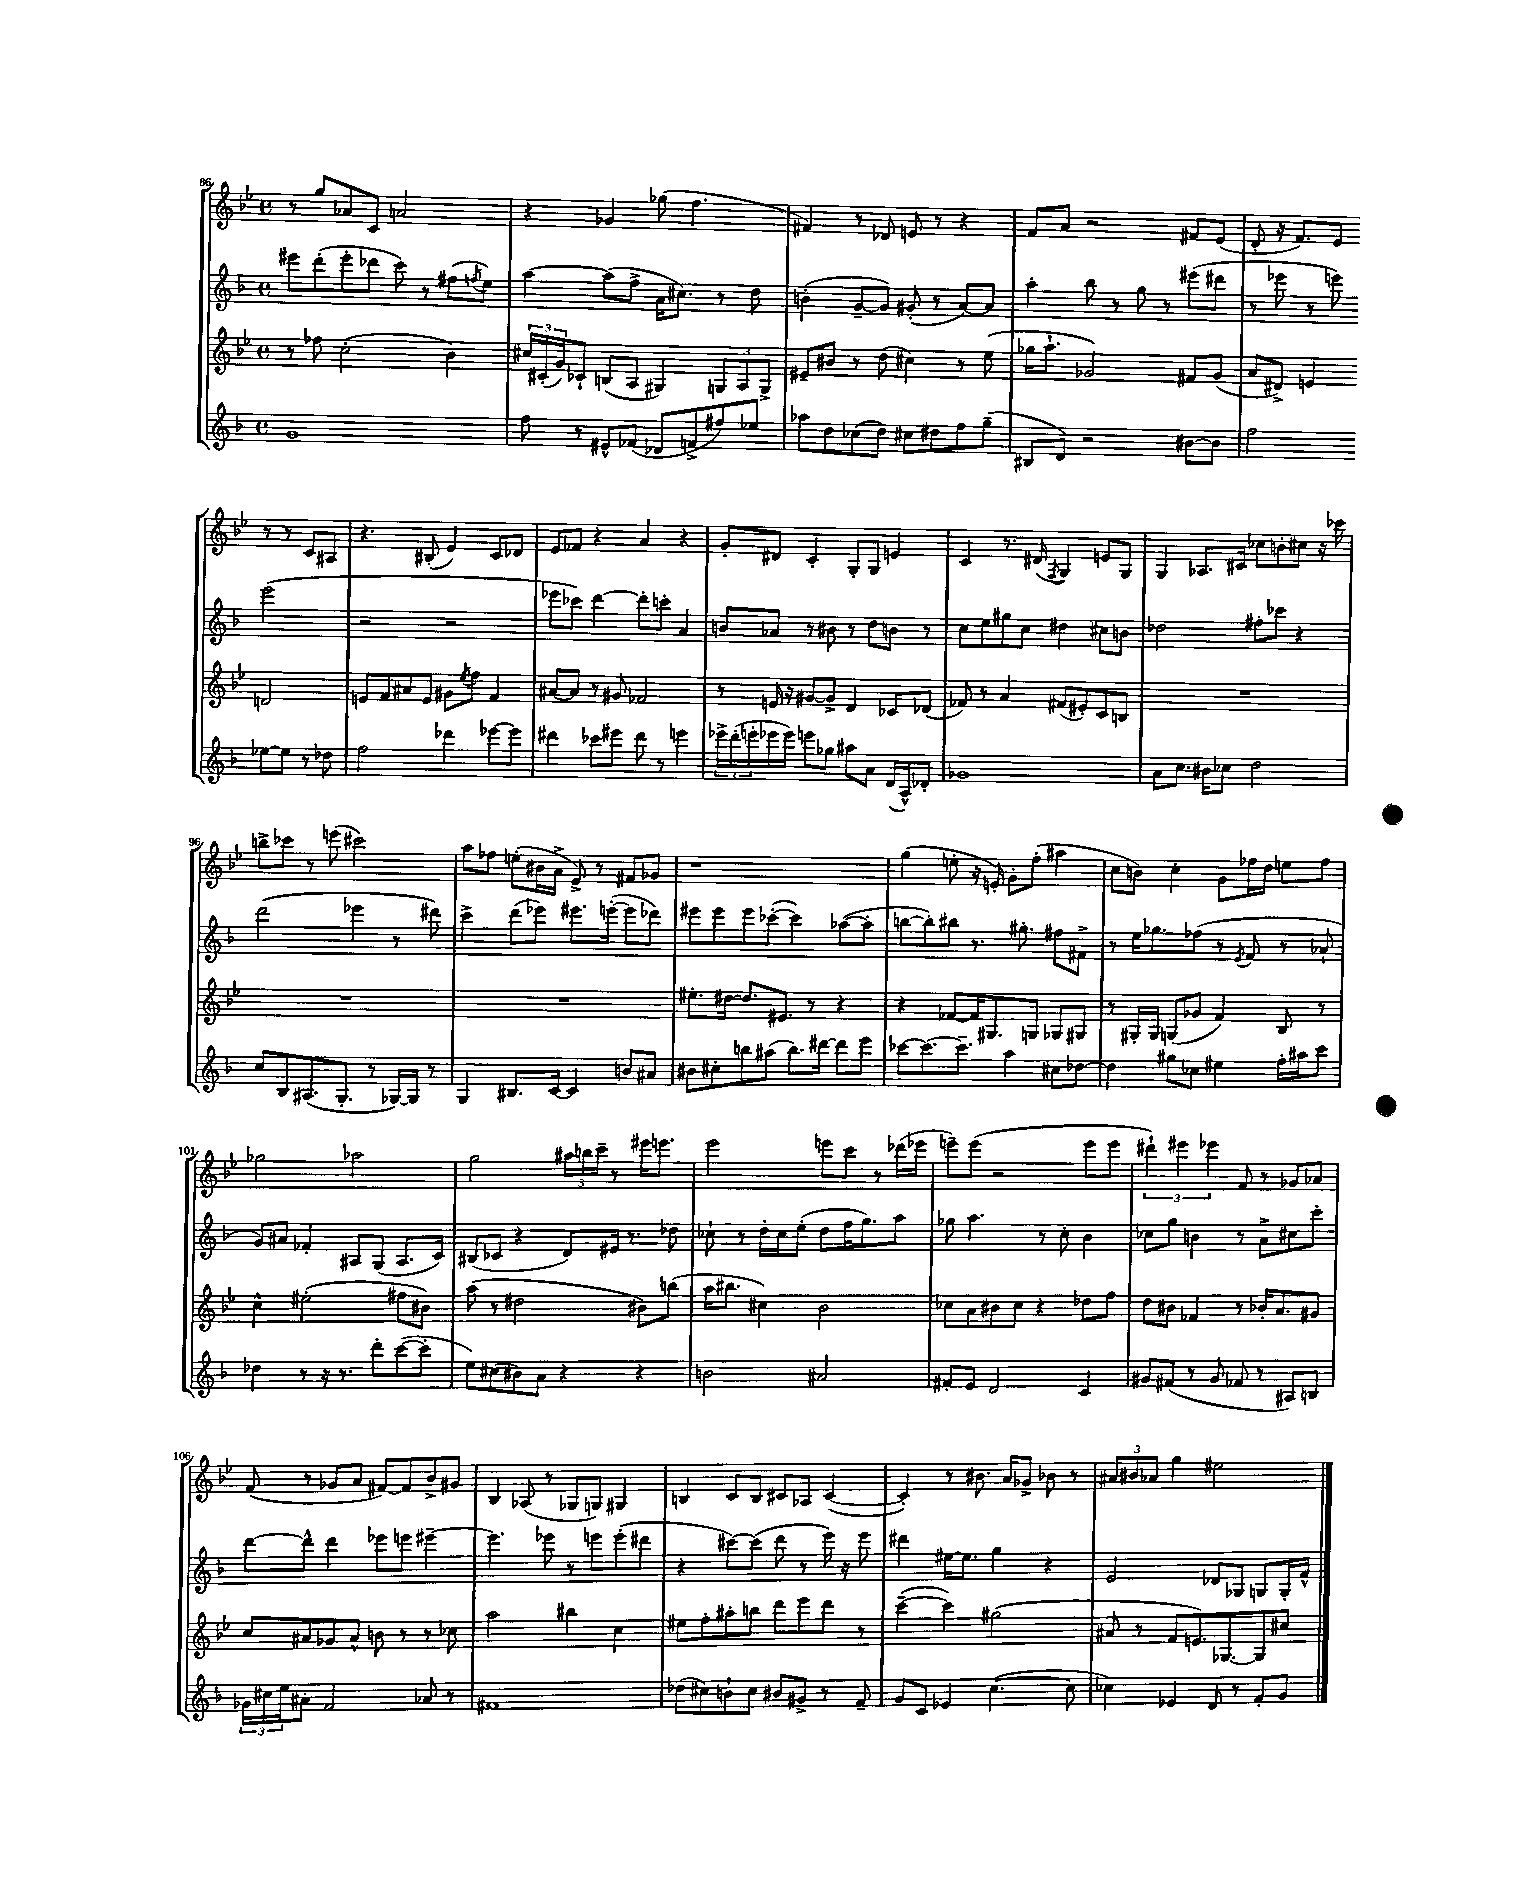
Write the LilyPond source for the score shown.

<<
\new StaffGroup <<
\new Staff = "s0" {
    \clef treble \key bes \major \defaultTimeSignature \time 4/4
    r8 g''8 aes'8 c'8 a'2 |
    r4 ges'4 ges''8( f''4. |
    fis'4) r8 des'8 e'8 r8 r4 |
    f'8 a'8 r2 fis'8 ees'8( |
    d'8-. r16 f'8.) ees'8 r8 r8 c'8 ais8 |
    r4. bis8-.( ees'4) c'8 des'8 |
    ees'8 fes'8 r4 a'4 r4 |
    g'8-. dis'8 c'4-. g8-. g8 e'4 |
    c'4 r8. dis'16( \acciaccatura { f8 } g4) e'8 g8 |
    g4 aes8. cis'16 ces''8 b'8-. cis''8 r16 ces'''16 |
    b''8-> ces'''8 r8 e'''8( cis'''2) |
    a''8 fes''8 e''8-.( bis'16 a'16-> ees'8->) r8 fis'8 ges'8 |
    r1 |
    g''4( e''8-. r16 e'16-.) g'8-. f''8-.( ais''4 |
    c''8 b'8) c''4-. g'8 fes''16 d''16 e''8 fes''8 |
    ges''2 aes''2 |
    g''2 \tuplet 3/2 { ais''16 b''16 c'''16-- } r8 eis'''16 e'''8. |
    ees'''2 e'''8 c'''8 r8 des'''16( ees'''16 |
    e'''8--) e'''8( r2 e'''8 e'''8 |
    \tuplet 3/2 { dis'''4-!) eis'''4 ees'''4 } f'8 r8 ges'8 aes'8 |
    f'8( r8 ges'8 a'8 fis'8~) fis'8 bes'8-> gis'8 |
    bes4 aes8( r8 ges8 g8) gis4 |
    b4 c'8 b8 cis'8 aes8 cis'4~( |
    cis'4-.) r8 bis'8. a'16 ges'8-> bes'8 r8 |
    \tuplet 3/2 { ais'8 bis'8 aes'8 } g''4 eis''2 \bar "|." |
}
\new Staff = "s1" {
    \clef treble \key f \major \defaultTimeSignature \time 4/4
    eis'''8 d'''8-.( eis'''8-. des'''8 c'''8) r8 fis''8( \acciaccatura { f''8 } e''8) |
    a''4~ a''8( f''8-> a'16 cis''8.) r8 d''8 |
    b'4-.( g'8~-- g'8) gis'8-.( r8 a'8~) a'8 |
    a''4-. bes''8 r8 g''8 r8 eis'''8( dis'''8 |
    r8 ees'''8 r8 e'''8) e'''2( |
    r2 r2 |
    ees'''8 ces'''8) d'''4~ d'''8-. c'''8-. a'4 |
    b'8 aes'8 r8 bis'8 r8 d''8 b'8 r8 |
    c''8 e''8 gis''8 c''8 dis''4 cis''8 b'8 |
    des''2 fis''8-. ces'''8 r4 |
    d'''2( ees'''4 r8 dis'''8) |
    c'''4-> d'''8( ees'''8) eis'''8. e'''16~-.( e'''8 des'''8) |
    eis'''8 eis'''8 eis'''8 ces'''8~-.( ces'''4) aes''8~( aes''8-. |
    b''8~ b''8-.) bis''8 r8. gis''8.-. fis''8 fis'8-> |
    r8 e''16 ges''8. fes''8( r8 \acciaccatura { e'8 } f'8 r8 aes'8-! |
    g'8) ais'8 fes'4-. ais8 g8( ais8. c'16) |
    bis8( ces'8 r4 d'8) eis'16 r8. des''8 |
    ces''8-! r8 d''16-. ces''16 e''8-.( d''8 f''16 g''8.) a''8 |
    ges''8 a''4. r8 c''8-. bes'4 |
    ces''8 g''8 b'4 r8 a'8-> cis''8 c'''8-. |
    d'''8~ d'''8-^ d'''4 ees'''8 e'''8 eis'''4~-- |
    eis'''4. ees'''8 r8 e'''8 e'''8-.( dis'''8 |
    r4 cis'''8~) cis'''8( d'''8 r8 e'''16) r16 e'''8 |
    dis'''4 eis''16~ eis''8. g''4 r4 |
    e'2 des'8 ges8 g8 g16-. f'16-^ \bar "|." |
}
\new Staff = "s2" {
    \clef treble \key bes \major \defaultTimeSignature \time 4/4
    r8 fes''8 c''2-.( bes'4) |
    \tuplet 3/2 { cis''16 cis'16-.( g'16) } ces'8-! b8( a8 gis4) \tuplet 3/2 { g8 a8 g8-> } |
    eis'8-- bis'8 r8 d''8( cis''4) r8 ees''8( |
    ges''16 a''8.-! ges'2) fis'8 ges'8( |
    a'8 dis'8->) e'4 d'2 |
    e'8 f'8 ais'8 e'8 gis'8 \acciaccatura { ees''8 } f''8 f'4 |
    ais'8~ ais'8 r8 gis'8 fes'2 |
    r8 e'16 r16 gis'8~ gis'8-> d'4 ces'8 des'8( |
    fes'8) r8 a'4 fis'8( eis'8-.) c'8 b8 |
    R1 |
    R1 |
    R1 |
    eis''8.-. dis''16~ dis''8. eis'8. r8 r4 |
    r4 fes'8~ fes'16 gis8. g8 ges8 gis8 |
    r8 gis16-. gis16 g8( ges'8 f'4) bes8 r8 |
    c''4-^ eis''2-.( fis''8 bis'8) |
    a''8( r8 dis''2 bis'8) b''8( |
    a''16 bis''8. cis''4) bes'2 |
    ces''8 a'8 bis'8 ces''8 r4 des''8 f''8 |
    d''8 bis'8 fes'4 r8 bes'16-. a'8. gis'8 |
    c''8 ais'8 ges'8 ais'8-^ b'8 r8 r8 ces''8 |
    a''2 bis''4 c''4 |
    eis''8 f''8-. ais''8-. b''8 d'''8 ees'''8 d'''8 r8 |
    c'''4~--( c'''4) gis''2( |
    ais'8 r8 f'8 e'8.) ges8.~ ges8 cis''8 \bar "|." |
}
\new Staff = "s3" {
    \clef treble \key f \major \defaultTimeSignature \time 4/4
    g'1 |
    f''8 r8 eis'8-^ fes'8( des'8 f'8-> fis''8) ees''8 |
    aes''8 d''8 ces''8( d''8) cis''8 dis''8 f''8 g''8--( |
    bis8 d'8) r2 bis'8~ bis'8 |
    f''2 ees''8~ ees''8 r8 des''8 |
    f''2 des'''4 ees'''8~ ees'''8 |
    dis'''4 ces'''8 eis'''8 dis'''8 r8 e'''4 |
    \tuplet 3/2 { ees'''16-> d'''16-.( e'''16-. } ees'''16 ees'''16) e'''8 ges''8 ais''8 a'8 d'16( a16-^) des'8-. |
    ges'1 |
    a'8 c''8. bis'16 ces''8 d''2 |
    c''8 bes8 ais8.( g8.-. r8 ges16~) ges16 r8 |
    g4 bis8. c'16~ c'4 b'8 ais'8 |
    bis'8 cis''8-. b''8 ais''8( b''8.) dis'''16~ dis'''8 e'''8 |
    ces'''8~ ces'''8.~ ces'''8.-- a''4 cis''8 des''8~ |
    des''4 gis''8 ces''8 eis''4 f''16-. ais''16 c'''8 |
    des''4 r8 r16 r8. d'''8-. c'''8~( c'''8-. |
    e''8) cis''8( bis'8) a'8 r4 r4 |
    b'2 ais'2 |
    fis'8-. e'8 d'2 c'4 |
    gis'8 fis'8( r8 gis'8 fes'8 r8 ais8) b8 |
    \tuplet 3/2 { ges'16 cis''16 e''16 } ais'8-. f'2 aes'8 r8 |
    fis'1 |
    des''8( cis''8) b'8-! cis''8 bis'8 gis'8-> r8 f'8-- |
    g'8 c'8 ees'4 c''4.~( c''8 |
    ces''4) ees'4 d'8 r8 f'8-. g'8 \bar "|." |
}
>>
>>
\layout { \context { \Score currentBarNumber = #86 } }
